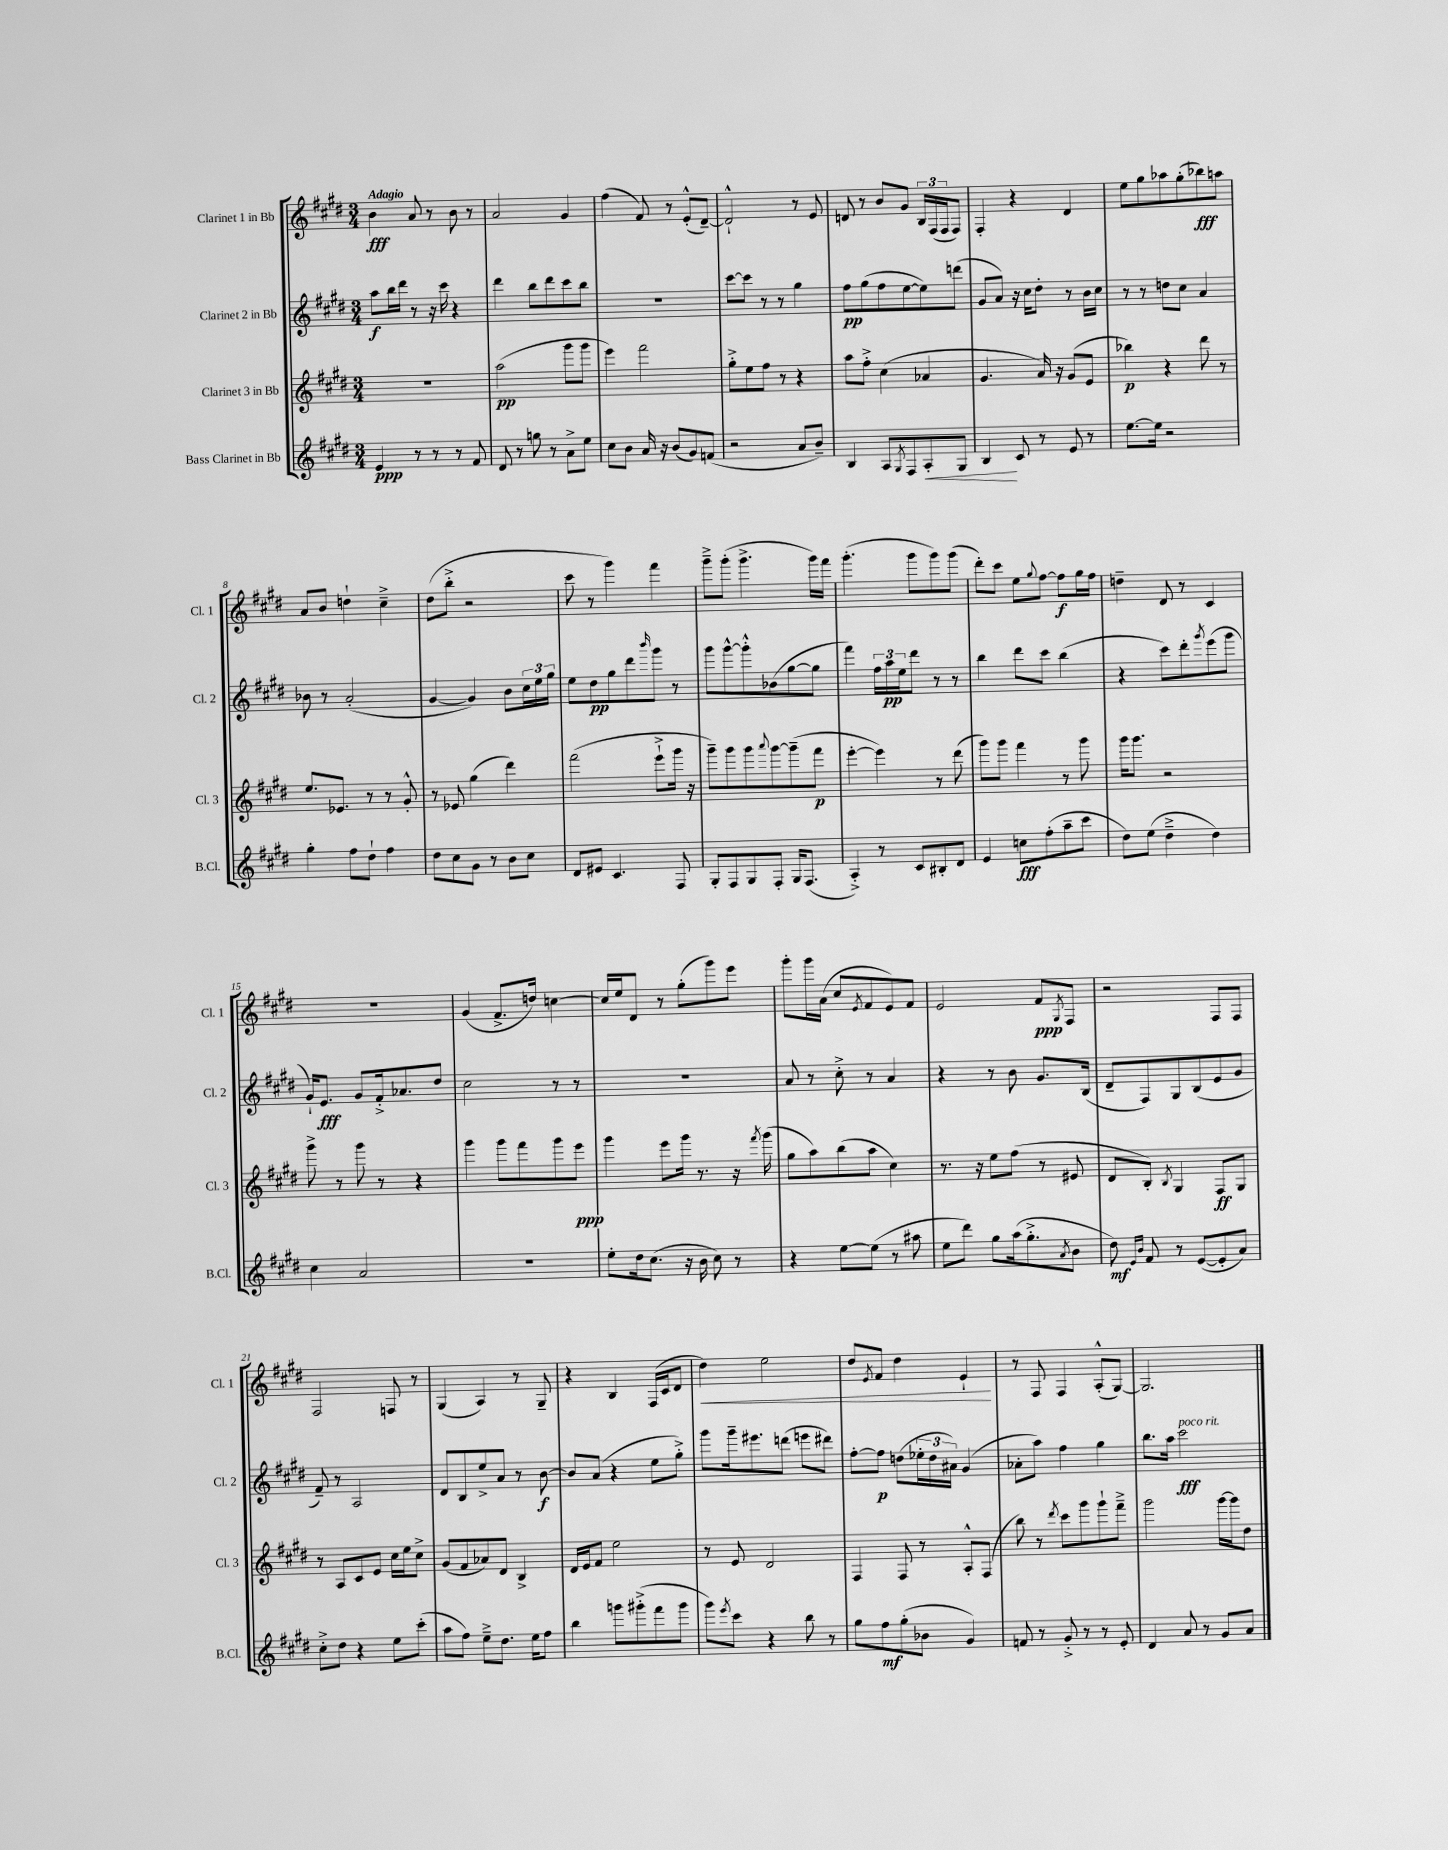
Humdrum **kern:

**kern	**kern	**kern	**kern
*staff4	*staff3	*staff2	*staff1
*clefG2	*clefG2	*clefG2	*clefG2
*k[f#c#g#d#]	*k[f#c#g#d#]	*k[f#c#g#d#]	*k[f#c#g#d#]
*M3/4	*M3/4	*M3/4	*M3/4
4e/	2.r	8aa\L	4b\
.	.	16bb\L	.
.	.	16ddd#\JJ	.
8r	.	8r	8a/
8r	.	16r	8r
.	.	16ccc#\	.
8r	.	4r	8b\
8f#/	.	.	8r
=	=	=	=
8d#/	(2aa\	4ddd#\	2a/
8r	.	.	.
8gg\	.	8bb\L	.
8r	.	8ddd#\	.
8a^\L	8ggg#\L	8ccc#\	4g#/
8ee\J	8ggg#\J	8bb\J	.
=	=	=	=
8cc#\L	4eee\)	2.r	(4ff#\
8b\J	.	.	.
16a/	2fff#\	.	8f#/)
16r	.	.	.
(8b/L	.	.	8r
8g#/)	.	.	(8e'^^/L
(8f/J	.	.	[8d#~/J)
=	=	=	=
2r	8gg#'^\L	[8ccc#\L	2d#`^^/]
.	8ee\	8ccc#\]J	.
.	8ff#\J	8r	.
.	8r	8r	.
8a/L	4r	4gg#\	8r
8b~/J)	.	.	8e/
=	=	=	=
4B/	8aa\L	8ff#\L	8d/
.	8ff#'^\J	(8gg#\	8r
8A/L	(4cc#\	8ff#\	8b/L
8qG#/	.	.	.
8F#/	.	[8ee\	8g#/J
8A'/	4a-/	8ee\])	24B/LL
.	.	.	(24F#/
.	.	.	24F#/J
8G#/J	.	(8ddd\J	8F#/J)
=	=	=	=
4B/	4.g#/	8g#/L	4F#'/
.	.	8a/J)	.
8c#/	.	16r	4r
.	.	16cc#\LK	.
8r	16a/)	8dd#'\J	.
.	16r	.	.
8e/	(8g#/L	8r	4d#/
8r	8e/J	16b\LL	.
.	.	16cc#\JJ	.
=	=	=	=
[8.ee\L	4bb-\)	8r	8ee\L
.	.	8r	8gg#\
16ee\]Jk	.	.	.
2r	4r	8dd\L	8aa-\
.	.	8cc#\J	(8gg#'\
.	8ddd#\	4a/	8bb-\)
.	8r	.	8aa\J
=	=	=	=
4gg#'\	8.ee/L	8b-\	8a/L
.	.	8r	8b/J
.	8.e-/J	.	.
8ff#\L	.	(2a'/	4dd`\
8dd#`\J	8r	.	.
4ff#\	8r	.	4cc#~^\
.	8g#'^^/	.	.
=	=	=	=
8dd#\L	8r	[4g#/	(8dd#\L
8cc#\	8e-/	.	8bb'^\J
8g#\J	(4gg#\	4g#/])	2r
8r	.	.	.
8b\L	4ddd#\)	8b\L	.
8cc#\J	.	24cc#\L	.
.	.	24ee\	.
.	.	24gg#\JJ	.
=	=	=	=
8d#/L	(2fff#\	8ee\L	8ccc#\
8e#/J	.	8dd#\	8r
4.c#/	.	8gg#\	4ggg#\)
.	.	8ddd#\	.
.	.	16qqbbb/	.
.	8eee`^\L	8ggg#\J	4fff#\
8F#/	16ggg#\Jk	8r	.
.	16r	.	.
=	=	=	=
8G#'/L	8ggg#~\L)	8ggg#\L	8ggg#~^\L
8F#/	8ggg#\	[8ggg#^^\	(8ggg#'\J
8G#/	8ggg#\	8ggg#'^^\]	4.ggg#^\
.	8qqaaa/	.	.
8F#'/J	[8ggg#\	(8b-\	.
16G#/LK	(8ggg#~\]	[8gg#\	.
(8.F#/J	.	.	.
.	8fff#\J	8gg#\]J	16ggg#\LL)
.	.	.	16fff#\JJ
=	=	=	=
4A'^/)	[4eee'\	4fff#\)	(4.ggg#'\
8r	4eee\])	24ff#\LL	.
.	.	24aa\	.
.	.	24ee\J	.
8c#/L	.	8ddd#\J	8ggg#\L
8B#'/	8r	8r	8ggg#\)
8d#/J	(8ddd#\	8r	(8ggg#\J
=	=	=	=
4e/	8ggg#\L)	4bb\	8ddd#'\L)
.	8ggg#\J	.	8ccc#\J
8cc\L	4fff#\	8ddd#\L	8ee\L
.	.	.	8qqgg#/
(8ff#'\	.	8ccc#\J	[8ff#\J
8aa~\	8r	(4bb\	8ff#\]L
8ccc#\J	8ggg#\	.	16gg#\L
.	.	.	16ff#\JJ
=	=	=	=
8dd#\L)	16ggg#\LK	4r	4dd~\
.	8.ggg#\J	.	.
(8ee\J	.	.	.
4dd#~^\	2r	8ccc#\L)	8d#/
.	.	8ddd#'\	8r
.	.	8qggg#/	.
4dd#\)	.	(8eee\	4c#/
.	.	8ggg#\J	.
=	=	=	=
4cc#\	8ggg#^\	16g#`/LK)	2.r
.	.	8.e/J	.
.	8r	.	.
2a/	8ggg#\	8g#/L	.
.	8r	16f#'^/k	.
.	.	8.a-/	.
.	4r	.	.
.	.	8dd#/J	.
=	=	=	=
2.r	4ggg#\	2cc#\	(4g#/
.	8ggg#\L	.	8.f#^/L
.	8fff#\	.	.
.	.	.	16dd/Jk)
.	8ggg#\	8r	[4cc\
.	8eee\J	8r	.
=	=	=	=
8ee'\L	4ggg#\	2.r	16cc/]LL
.	.	.	16ee/J
16dd#\k	.	.	8d#/J
(8.cc#\J	.	.	.
.	8eee\L	.	8r
16r	16ggg#\Jk	.	(8gg#'\L
16b\	8.r	.	.
8cc#\)	.	.	8ggg#\)
8r	16r	.	8eee\J
.	8qfff#/	.	.
.	(16ggg#\	.	.
=	=	=	=
4r	8gg#\L	8a/	8ggg#'\L
.	8aa\)	8r	16ggg#\L
.	.	.	(16a\JJ
[8ee\L	(8bb\	8cc#'^\	8cc#/L
.	.	.	8qe/
(8ee\]J	8aa\J	8r	8f#/
8r	4cc#\)	4a/	8e/)
8aa#\	.	.	8f#/J
=	=	=	=
8ee\L	8.r	4r	2e/
8ddd#\J)	.	.	.
.	16r	.	.
8gg#\L	8ee\L	8r	.
(16aa\k	(8ff#\J	8b\	.
8.gg#'^\	.	.	.
.	8r	8.g#/L	8f#/L
8qa/	.	.	8qG#/
8b\J	8e#/	.	8F#/J
.	.	(16B/Jk	.
=	=	=	=
8dd#\)	8d#/L	8d#~/L	2r
16qqe/LL	.	.	.
16qqb/JJ	.	.	.
8f#/	8B'/J)	8F#/)	.
.	8qB/	.	.
8r	4G#/	8G#/	.
([8e/L	.	(8B/	.
8e'/]	8F#/L	8e/	8F#/L
8a/J)	8G#/J	8g#/J	8F#/J
=	=	=	=
8cc#'^\L	8r	8f#~/)	2F#/
8dd#\J	8A/L	8r	.
4r	8c#/	2A/	.
.	8e/J	.	.
8ee\L	16cc#\LL	.	8F/
.	16ee\J	.	.
(8ccc#'\J	8cc#^\J	.	8r
=	=	=	=
8aa\L	(8g#/L	8d#/L	(4G#/
8ff#\J)	8f#/	8B/	.
8ee~^\L	8a-/)	8ee^/	4A/)
8.dd#\J	8d#/J	8a/J	.
.	4B^/	8r	8r
16ee\LK	.	.	.
8ff#\J	.	[8b\	8G#~/
=	=	=	=
4bb\	16d#/LL	8b/]L	4r
.	16e/J	.	.
.	8f#/J	(8a/J	.
8ggg\L	2ee\	4r	4B/
(8ggg#'^\	.	.	.
8fff#\	.	8ee\L	(16F#/LL
.	.	.	16c#/J
8ggg#\J	.	8gg#'^\J)	8d#/J
=	=	=	=
8ggg#\L)	8r	8ggg#\L	4dd#\)
8qeee/	.	.	.
8ccc#\J	8e/	16ggg#~\k	.
.	.	8.eee#\	.
4r	2d#/	.	2ee\
.	.	(8ddd\J	.
8bb\	.	8eee\L	.
8r	.	8ddd#\J)	.
=	=	=	=
8gg#\L	4F#/	[8ff#'\L	8dd#/L
.	.	.	8qe/
8ff#\	.	8ff#\]J	8f#/J
(8gg#'\	8F#/	(8dd\L	4dd#\
8b-\J	8r	24ee-'\L	.
.	.	24dd\	.
.	.	24a#\JJ)	.
4g#/)	8A'^^/L	(4g#/	4e`/
.	(8F#/J	.	.
=	=	=	=
8f/	8bb\)	8a-'\L	8r
8r	8r	8aa\J)	8F#/
.	8qddd#/	.	.
8g#'^/	8ccc#\L	4ff#\	4F#/
8r	8ggg#\	.	.
8r	8ggg#`\	4gg#\	(8A'^^/L
8e'/	8fff#~^\J	.	[8G#/J)
=	=	=	=
4d#/	2ggg#\	8.bb\L	2.G#/]
.	.	16aa\Jk	.
8a/	.	2ccc#\	.
8r	.	.	.
8g#/L	[16ggg#\LL	.	.
.	16ggg#\]J	.	.
8a/J	8dd#\J	.	.
==	==	==	==
*-	*-	*-	*-
